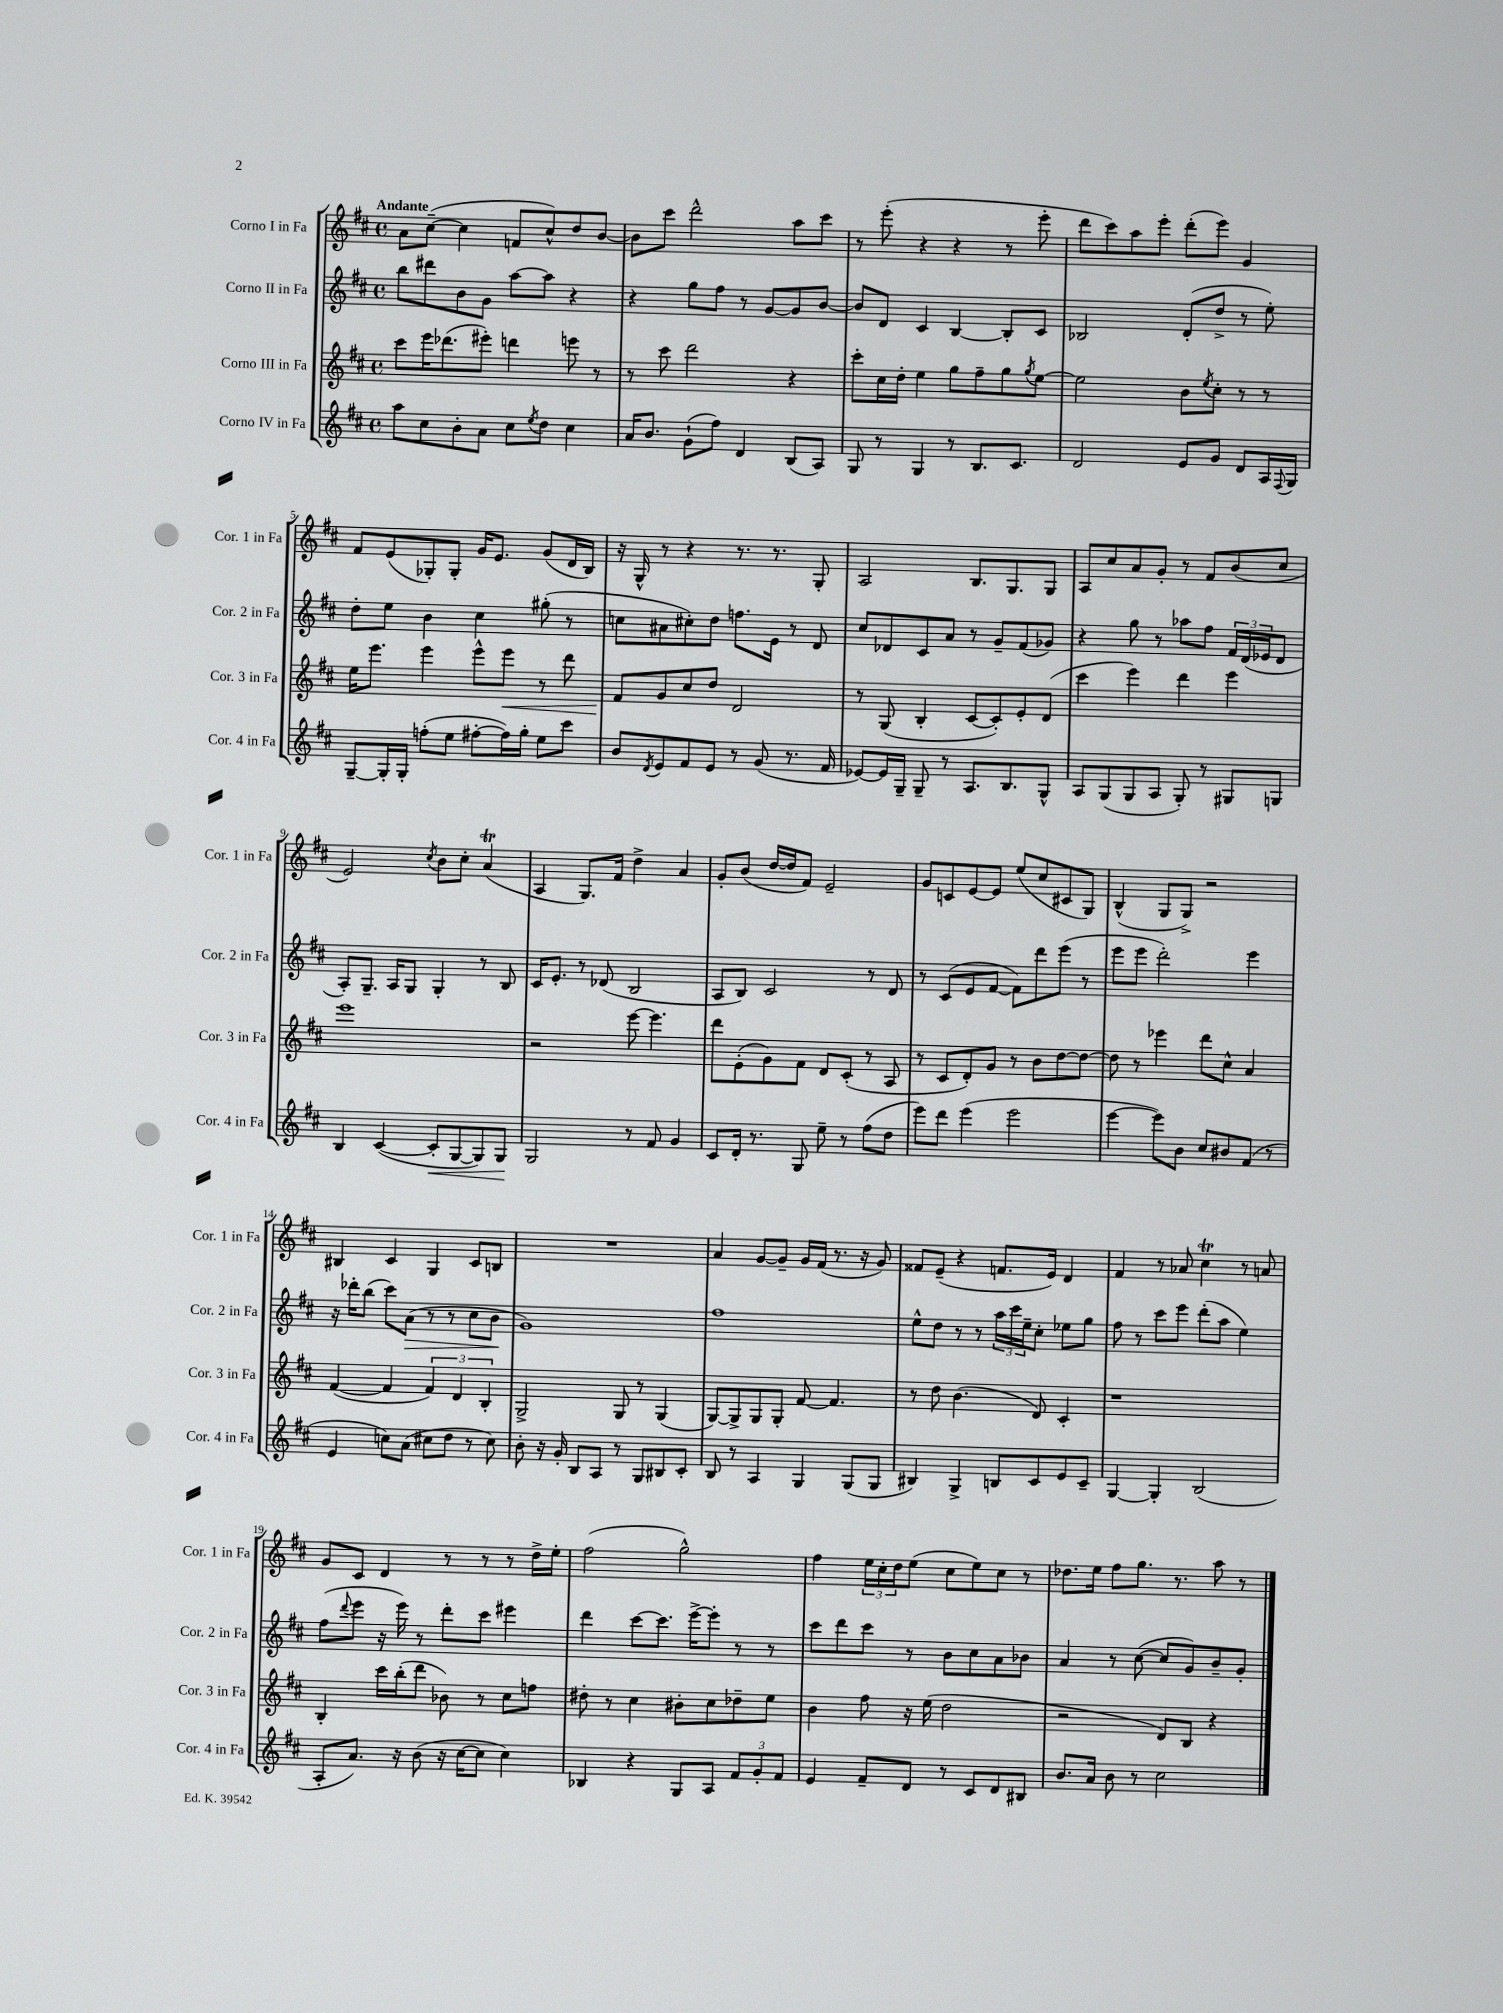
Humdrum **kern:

**kern	**kern	**kern	**kern
*staff4	*staff3	*staff2	*staff1
*clefG2	*clefG2	*clefG2	*clefG2
*k[f#c#]	*k[f#c#]	*k[f#c#]	*k[f#c#]
*M4/4	*M4/4	*M4/4	*M4/4
*met(c)	*met(c)	*met(c)	*met(c)
8aa	8ccc#	8bb	8a
8cc#	16eee	8ddd#	([8cc#~
.	(8.ddd-	.	.
8b'	.	8b	4cc#]
8a	8eee#')	8g	.
8cc#	4ddd	[8aa	8f
8qee	.	.	.
8dd	.	8aa]	8cc#^^)
4cc#	8eee	4r	8dd
.	8r	.	[8b
=	=	=	=
16a	8r	4r	8b]
8.b	.	.	.
.	8ccc#	.	8ccc#
(8g`	2ddd	8gg	2ddd^^
8ff#)	.	8ff#	.
4d	.	8r	.
.	.	[8g	.
(8B	4r	8g]	8aa
8A)	.	[8b	8ccc#
=	=	=	=
8G	8ccc#'	8b]	8r
8r	16cc#	8d	(8eee'
.	16dd'	.	.
4G	4ee	4c#	4r
8r	8gg	[4B	4r
8.B	8ff#~	.	.
.	8gg	8B']	8r
8.c#	.	.	.
.	8qgg	.	.
.	[8ee	8c#	8eee'
=	=	=	=
2d	2ee]	2B-	8ddd
.	.	.	8ccc#)
.	.	.	8aa
.	.	.	8eee'
8e	8b	(8d'	(8ddd'
.	8qee	.	.
8g	8cc#'	8dd^	8eee)
8d	8r	8r	4g
16A	8r	8ee')	.
8qqF#	.	.	.
16G	.	.	.
=	=	=	=
[8G~	16ee	8dd'	8f#
.	8.eee	.	.
16G']	.	8ee	(8e
16G'	.	.	.
(8ff'	4eee	4b	8G-')
8ee	.	.	8G-'
[8ff#'	8eee^^	4cc#	16g
.	.	.	8.e
16ff#])	8eee	.	.
16gg'	.	.	.
8ee	8r	(8gg#'	(8g
8ccc#	8ddd	8r	16d
.	.	.	16B)
=	=	=	=
8b	8f#	8cc	16r
.	.	.	16G^^
8qd	.	.	.
8e	8g	8a#	8r
8f#	8cc#	8cc#')	4r
8e	8dd	8dd	.
8r	2d	8.ff	8.r
(8g	.	.	.
.	.	16e	8.r
8.r	.	8r	.
.	.	8d	8G'
16f#	.	.	.
=	=	=	=
[8e-)	8r	8cc#	2A
16e-]	(8G	8d-	.
16G~	.	.	.
8G~	4B'	8c#	.
8r	.	8a	.
8.A	[8c#	8r	8.B
.	8c#'])	8g~	.
8.B	.	.	8.G
.	8e'	(8f#	.
8G^^	(8d	8g-)	8G
=	=	=	=
8A	4ccc#	4r	8A
(8G	.	.	8cc#
8G	4eee)	8gg	8a
8A	.	8r	8g'
8G')	4ddd	8aa-	8r
8r	.	8ff#	8f#
8G#	4eee	24f#	(8b
.	.	(24d	.
.	.	24e-	.
8G	.	8d	8cc#
=	=	=	=
4B	1eee	8A')	2e)
.	.	8.G~	.
([4c#	.	.	.
.	.	16A	.
.	.	8G	.
.	.	.	8qcc#
8c#']	.	4G'	8b
[8G	.	.	8cc#'
8G])	.	8r	(4a
8G	.	8B	.
=	=	=	=
2G	2r	16c#	4A
.	.	8.e'	.
.	.	8r	8.G)
.	.	(8d-	.
.	.	.	16f#
8r	[8eee	2B	4dd^
8f#	4.eee]	.	.
4g	.	.	4a
=	=	=	=
8c#	8ddd	8A	8g'
16d'	(8e'	8B)	(8b
8.r	.	.	.
.	8g)	2c#	[16dd
.	.	.	16dd]
8G	8f#	.	8f#)
8ee~	8d	.	2e~
8r	(8c#'	.	.
(8ff#	8r	8r	.
8dd	8A	8d	.
=	=	=	=
8eee)	8r	8r	8g
8ddd	8c#	(8c#	8c
(4eee	8d')	8e	[8e
.	8g	[8f#	8e]
2eee	8r	8f#])	(8ee
.	8b	8ddd	8cc#
.	[8dd	(8eee	8c#
.	8dd_	8r	8G)
=	=	=	=
[4eee	8dd]	8eee	(4B^^
.	8r	8eee	.
8eee])	4eee-	2ddd')	8G
8b	.	.	8G^)
8cc#	8ddd	.	2r
8b#	8cc#^^	.	.
(8f#	4a	4eee	.
8r	.	.	.
=	=	=	=
4e	([4f#	16r	4B#
.	.	16ddd-'	.
.	.	(8bb	.
8cc)	4f#]	8ccc#)	4c#
(8a	.	(8a	.
8cc#	6f#)	8r	4G
8dd	.	8r	.
.	6d	.	.
8r	.	8cc#	8c#
.	6B'	.	.
8cc#)	.	8b	8B
=	=	=	=
8b'	2G^	1g)	1r
16r	.	.	.
16g'	.	.	.
8B	.	.	.
8A	.	.	.
8r	8G	.	.
8G	8r	.	.
8B#	(4G	.	.
8c#'	.	.	.
=	=	=	=
8B	[8G)	1ff#	4a
8r	8G^]	.	.
4A	8G	.	[8g
.	8G'	.	8g~]
4G	[8f#	.	16g
.	.	.	(16f#
.	4.f#]	.	8.r
(8G	.	.	.
.	.	.	16r
8G	.	.	8g)
=	=	=	=
4B#)	8r	8ee^^	8f##
.	8dd	8dd	(8e~
4G^	(4.b	8r	4r
.	.	8r	.
8B	.	24aa	8.f
.	.	24ccc#	.
.	.	24ee~	.
8c#	8d)	8cc#'	.
.	.	.	16e)
8e	4c#'	8ee-	4d
8c#~	.	8gg	.
=	=	=	=
[4G	1r	8ff#	4f#
.	.	8r	.
4G']	.	8ccc#	8r
.	.	8eee	8a-
(2B	.	(8ddd'	4cc#
.	.	8aa	.
.	.	4ee)	8r
.	.	.	8a
=	=	=	=
8A'	4B'	(8ff#	8g
.	.	8qqddd	.
8.a)	.	8eee	8c#
.	16ccc#	16r	4d
16r	(16bb'	16eee)	.
(8b	8ddd	8r	.
16r	8b-)	8ddd'	8r
[16cc#	.	.	.
8cc#]	8r	8ccc#	8r
4cc#)	8cc#	4eee#	8r
.	8ff	.	16dd^
.	.	.	16ee'
=	=	=	=
4B-	8dd#'	4ddd	(2ff#
.	8r	.	.
4r	4cc#	[8ccc#	.
.	.	8.ccc#]	.
8G	8b#'	.	2gg^^)
.	.	[16eee^	.
8A	8cc#	8eee']	.
12f#	8dd-~	8r	.
12g'	.	.	.
.	8ee	8r	.
12f#	.	.	.
=	=	=	=
4e	4b	8ccc#	4ff#
.	.	8ddd	.
8f#~	8ff#	8ccc#	24ee
.	.	.	24cc#'
.	.	.	24dd
8d	16r	8r	(8ee
.	(16ee	.	.
8r	2dd	8b	8cc#
8c#	.	8cc#	8ee)
8d	.	8a	8cc#
8B#	.	8b-	8r
=	=	=	=
8.b	2r	4a	8.dd-
16a	.	.	16ee
8b	.	8r	8ff#
8r	.	([8cc#	8.gg
2cc#	8d)	8cc#]	.
.	.	.	8.r
.	8B	8g)	.
.	4r	8b~	8aa
.	.	8g'	8r
==	==	==	==
*-	*-	*-	*-
